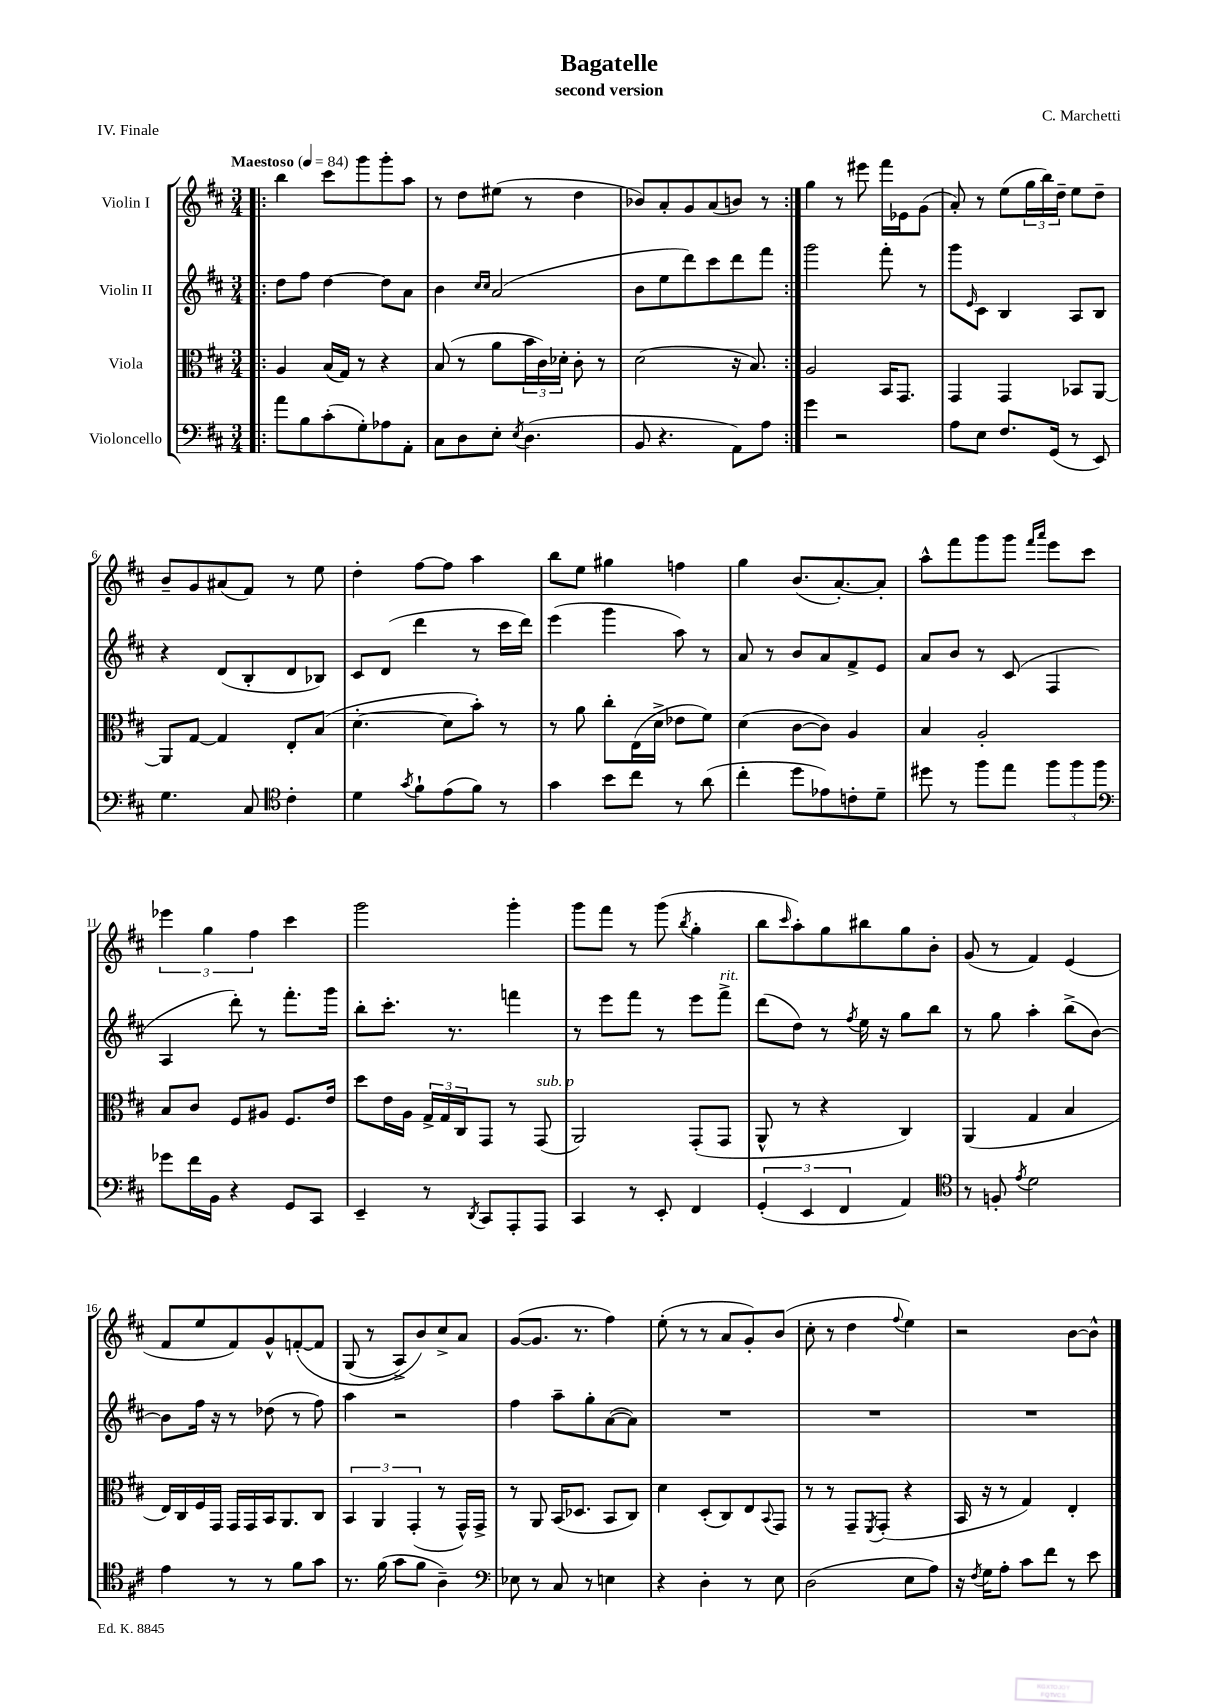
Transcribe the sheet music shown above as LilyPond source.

\header { title = "Bagatelle" composer = "C. Marchetti" subtitle = "second version" piece = "IV. Finale" }
<<
\new StaffGroup <<
\new Staff = "s0" \with { instrumentName = "Violin I" } {
    \clef treble \key d \major \numericTimeSignature \time 3/4 \tempo "Maestoso" 4 = 84
    \repeat volta 2 { \bar ".|:" b''4 cis'''8 g'''8 g'''8-. a''8 |
    r8 d''8 eis''8( r8 d''4 |
    bes'8) a'8-. g'8 a'8( b'8) r8 | }
    g''4 r8 eis'''8 fis'''16 ees'16 g'8( |
    a'8-.) r8 e''8( \tuplet 3/2 { g''16 b''16) d''16-- } e''8 d''8-- |
    b'8-- g'8 ais'8( fis'8) r8 e''8 |
    d''4-. fis''8~ fis''8 a''4 |
    b''8 e''8 gis''4 f''4 |
    g''4 b'8.( a'8.~-.) a'8-. |
    a''8-^ fis'''8 g'''8 g'''8 \grace { fis'''16 a'''16 } e'''8 cis'''8 |
    \tuplet 3/2 { ees'''4 g''4 fis''4 } cis'''4 |
    g'''2 g'''4-. |
    g'''8 fis'''8 r8 g'''8( \acciaccatura { b''8 } g''4-. |
    b''8 \grace { cis'''16 } a''8-.) g''8 bis''8 g''8 b'8-. |
    g'8( r8 fis'4) e'4( |
    fis'8 e''8 fis'8) g'8-^ f'8~-.\( f'8 |
    g8( r8 a8->) b'8\) cis''8-> a'8 |
    g'8~( g'8. r8. fis''4) |
    e''8-.( r8 r8 a'8 g'8-.) b'8( |
    cis''8-. r8 d''4 \appoggiatura { fis''8 } e''4) |
    r2 b'8~ b'8-^ \bar "|." |
}
\new Staff = "s1" \with { instrumentName = "Violin II" } {
    \clef treble \key d \major \numericTimeSignature \time 3/4
    \repeat volta 2 { \bar ".|:" d''8 fis''8 d''4~ d''8 a'8 |
    b'4 \grace { cis''16 cis''16 } a'2( |
    b'8 e''8 d'''8) cis'''8 d'''8 fis'''8 | }
    g'''2 fis'''8-. r8 |
    g'''8 \grace { e'16 } cis'8 b4 a8 b8 |
    r4 d'8( b8-. d'8 bes8) |
    cis'8 d'8( d'''4 r8 cis'''16 d'''16) |
    e'''4( g'''4 a''8) r8 |
    a'8 r8 b'8 a'8 fis'8-> e'8 |
    a'8 b'8 r8 cis'8( fis4 |
    a4 d'''8-.) r8 fis'''8.-. g'''16 |
    b''8-. cis'''8.-. r8. f'''4 |
    r8 e'''8 fis'''8 r8 e'''8 fis'''8->^\markup { \italic "rit." } |
    d'''8( d''8) r8 \acciaccatura { fis''8 } e''16 r16 g''8 b''8 |
    r8 g''8 a''4-. b''8->( b'8~) |
    b'8 fis''16 r16 r8 des''8( r8 fis''8) |
    a''4 r2 |
    fis''4 a''8-- g''8-. a'8~( a'8) |
    R2. |
    R2. |
    R2. \bar "|." |
}
\new Staff = "s2" \with { instrumentName = "Viola" } {
    \clef alto \key d \major \numericTimeSignature \time 3/4
    \repeat volta 2 { \bar ".|:" a4 b16( g16) r8 r4 |
    b8( r8 a'8 \tuplet 3/2 { b'16 cis'16) des'16-. } cis'8-. r8 |
    d'2( r16 b8.) | }
    a2 b,16 g,8. |
    g,4 g,4 bes,8 a,8~ |
    a,8 g8~ g4 e8-. b8( |
    d'4.~-. d'8 b'8-.) r8 |
    r8 a'8 cis''8-. e16( d'16-> ees'8 fis'8) |
    d'4( cis'8~ cis'8) a4 |
    b4 a2-. |
    b8 cis'8 fis8 ais8 fis8. e'16 |
    d''8 e'16 a16 \tuplet 3/2 { g16-> g16 cis16 } g,8 r8 g,8^\markup { \italic "sub. p" }( |
    a,2) g,8-.( g,8 |
    a,8-^ r8 r4 cis4) |
    a,4( g4 b4 |
    e16) cis16 fis16 g,16 g,16 g,16 b,16 a,8. cis8 |
    \tuplet 3/2 { b,4 a,4 g,4-.( } r8 g,16-^) g,16-> |
    r8 a,8 b,16( des8. b,8 cis8) |
    d'4 d8-.( cis8) e8 \appoggiatura { b,8 } g,8 |
    r8 r8 g,8-- \acciaccatura { fis,8 } g,8-.( r4 |
    b,16 r16 r8 g4) e4-. \bar "|." |
}
\new Staff = "s3" \with { instrumentName = "Violoncello" } {
    \clef bass \key d \major \numericTimeSignature \time 3/4
    \repeat volta 2 { \bar ".|:" a'8 b8 cis'8-.( g8-.) aes8 a,8-. |
    cis8 d8 e8-. \acciaccatura { e8 } d4.( |
    b,8 r4. a,8) a8 | }
    g'4 r2 |
    a8 e8 fis8. g,16( r8 e,8) |
    g4. cis8 \clef tenor cis'4-. |
    d'4 \acciaccatura { g'8 } fis'8-! e'8( fis'8) r8 |
    g'4 b'8 cis''8 r8 a'8( |
    cis''4-. d''8 ees'8) c'8-. d'8-- |
    dis''8 r8 fis''8 e''8 \tuplet 3/2 { fis''8 fis''8 fis''8 } |
    \clef bass ges'8 fis'16 b,16 r4 g,8 cis,8 |
    e,4-- r8 \acciaccatura { d,8 } cis,8 a,,8-. a,,8 |
    cis,4 r8 e,8-. fis,4 |
    \tuplet 3/2 { g,4-.( e,4 fis,4 } a,4) |
    \clef tenor r8 f8-. \acciaccatura { e'8 } d'2 |
    e'4 r8 r8 fis'8 g'8 |
    r8. fis'16( g'8 fis'8 a4--) |
    \clef bass ees8 r8 cis8 r8 e4 |
    r4 d4-. r8 e8 |
    d2( e8 a8) |
    r16 \acciaccatura { fis8 } g16 a8-. cis'8 fis'8 r8 e'8 \bar "|." |
}
>>
>>
